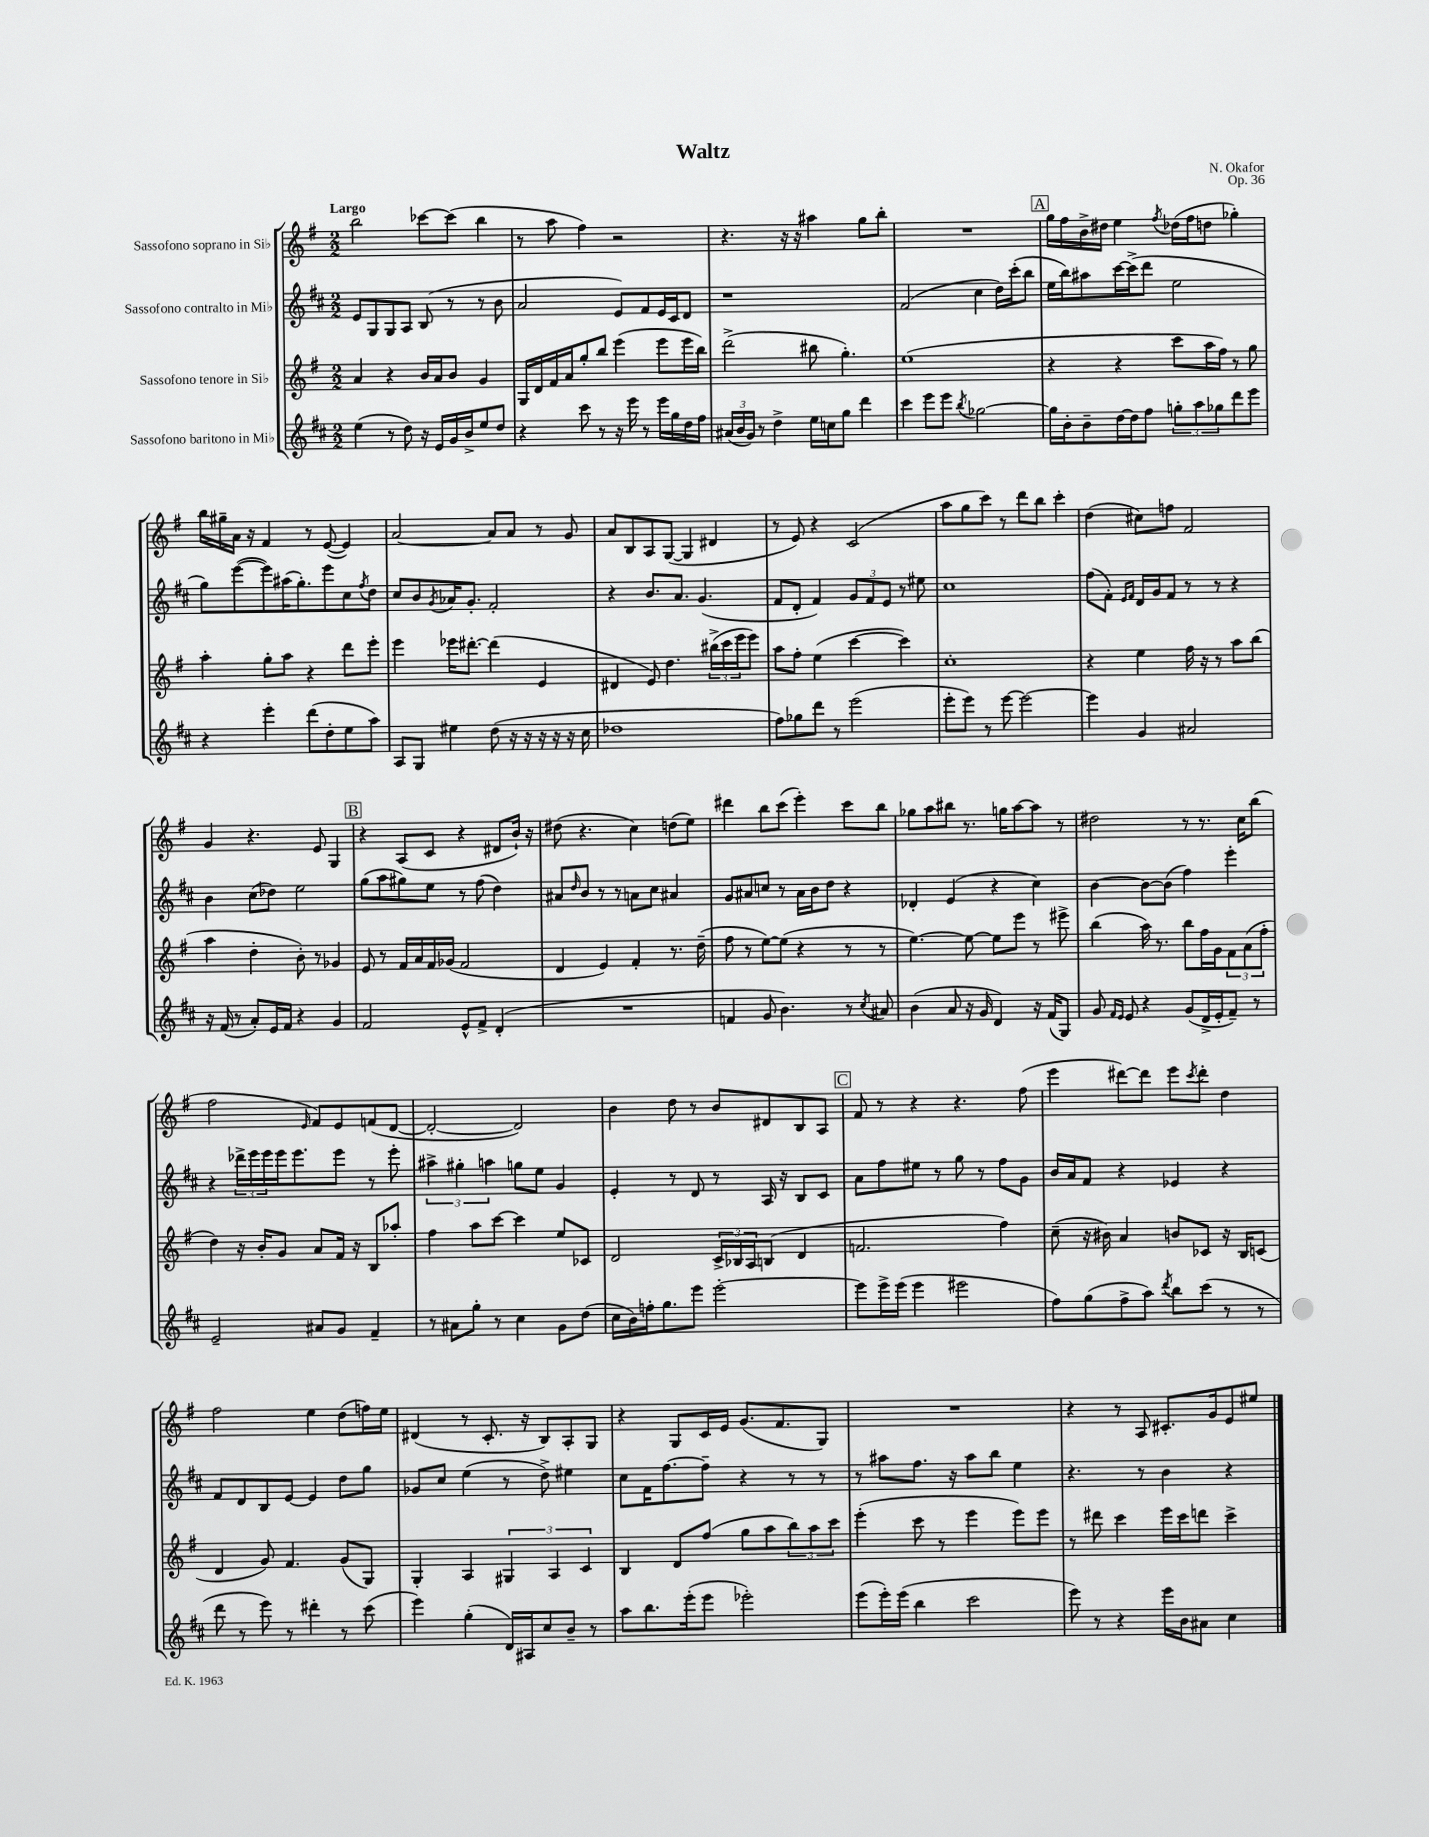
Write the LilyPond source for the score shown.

\header { title = "Waltz" composer = "N. Okafor" opus = "Op. 36" }
<<
\new StaffGroup <<
\new Staff = "s0" \with { instrumentName = "Sassofono soprano in Sib" } {
    \clef treble \key g \major \numericTimeSignature \time 2/2 \tempo "Largo"
    b''2 ces'''8~ ces'''8( b''4 |
    r8 a''8 fis''4) r2 |
    r4. r16 r16 ais''4 g''8 b''8-. |
    R1 |
    \mark \markup { \box "A" } g''16 fis''16 b'16-> dis''16 e''4 \acciaccatura { fis''8 } des''16( fis''16 d''8 ges''4-.) |
    b''16 gis''16-- a'16 r16 fis'4 r8 e'8~( e'4) |
    a'2~ a'8 a'8 r8 g'8 |
    a'8 b8 a8 g8~( g4 dis'4 |
    r8 e'8) r4 c'2( |
    a''8 g''8 c'''8) r8 d'''8 b''8 c'''4-. |
    d''4( cis''8) f''8 fis'2 |
    g'4 r4. e'8 g4 |
    \mark \markup { \box "B" } r4 a8( c'8 r4 dis'8 b'16-!) r16 |
    dis''8( r4. c''4) d''8( e''8) |
    dis'''4 b''8 c'''8( e'''4-.) c'''8 b''8 |
    ges''8 a''8 bis''8 r8. g''16 a''8~ a''8 r8 |
    dis''2 r8 r8. c''16 b''8( |
    fis''2 \grace { e'16 } fis'8) e'8 f'8( d'8~ |
    d'2~-. d'2) |
    b'4 d''8 r8 b'8 dis'8 b8 a8 |
    \mark \markup { \box "C" } fis'8 r8 r4 r4. fis''8( |
    e'''4 dis'''8~) dis'''8 e'''8 \acciaccatura { c'''8 } dis'''8-. d''4 |
    fis''2 e''4 d''8( f''16) e''16 |
    dis'4( r8 c'8.-. r16 b8) a8-. g8 |
    r4 g8 c'16 e'16 g'8.( fis'8. g8) |
    R1 |
    r4 r8 a8 cis'8.-. g'16 e'8 eis''8 \bar "|." |
}
\new Staff = "s1" \with { instrumentName = "Sassofono contralto in Mib" } {
    \clef treble \key d \major \numericTimeSignature \time 2/2
    e'8 g8 g8 a8 b8( r8 r8 b'8 |
    a'2 e'8) fis'8 e'16 cis'16 d'8 |
    r1 |
    fis'2( cis''4 d''16) cis'''16-.( b''8 |
    \mark \markup { \box "A" } e''16 b''16) ais''8 cis'''16~ cis'''16->( d'''8 e''2 |
    g''8) e'''8~( e'''8) ais''16( g''8.-.) e'''8 cis''8 \acciaccatura { fis''8 } d''8 |
    cis''8 b'8 \acciaccatura { g'8 } aes'16 g'8.-. fis'2-. |
    r4 b'8. a'8. g'4.( |
    fis'8 d'8-. fis'4) \tuplet 3/2 { g'8 fis'8 e'8 } r8 eis''8 |
    cis''1 |
    fis''8( fis'8-.) \grace { e'16 fis'16 } d'16 g'16 fis'8 r8 r8 r4 |
    b'4 cis''8( des''8) e''2 |
    \mark \markup { \box "B" } g''8( a''8 gis''8) e''8 r8 fis''8( d''4) |
    ais'8 \grace { d''16 } b'8 r8 r8 a'8 cis''8 ais'4 |
    g'8 ais'8 c''8 r8 ais'16 b'16 d''8 r4 |
    des'4-. e'4( r4 cis''4) |
    b'4~ b'8~ b'8( fis''4) e'''4-. |
    r4 \tuplet 3/2 { des'''16-> e'''16 e'''16 } e'''16 e'''8. e'''8 r8 e'''8-. |
    \tuplet 3/2 { ais''4-> gis''4-. a''4 } g''8 e''8 g'4 |
    e'4-. r8 d'8 r8 a16 r16 b8 cis'8 |
    \mark \markup { \box "C" } a'8 fis''8 eis''8 r8 g''8 r8 fis''8 g'8 |
    b'16 a'16 fis'8 r4 ees'4 r4 |
    fis'8 d'8 b8 e'8~ e'4 d''8 g''8 |
    ges'8 cis''8 e''4( r8 d''8->) eis''4 |
    cis''8 fis'16 fis''8.~ fis''8-- r4 r8 r8 |
    r8 ais''8 fis''8. r16 ais''8 b''8 e''4 |
    r4. r8 b'4 r4 \bar "|." |
}
\new Staff = "s2" \with { instrumentName = "Sassofono tenore in Sib" } {
    \clef treble \key g \major \numericTimeSignature \time 2/2
    a'4 r4 b'16 a'16 b'8 g'4 |
    g16 d'16 fis'16 a'16 g''8-. b''8 e'''4( e'''8 e'''16 b''16) |
    d'''2->( bis''8 g''4.-.) |
    e''1( |
    \mark \markup { \box "A" } r4 r4 c'''8 a''16 fis''16) r8 g''8 |
    a''4-. g''8-. a''8 r4 d'''8 e'''8-. |
    e'''4 ees'''16 dis'''8.~-. dis'''4( e'4 |
    dis'4 e'8) d''4. \tuplet 3/2 { bis''16->( c'''16 e'''16 } e'''8) |
    a''8 fis''8-. e''4( c'''4~ c'''4) |
    c''1-. |
    r4 e''4 fis''16 r16 r8 a''8 b''8( |
    a''4 d''4-. b'8-.) r8 ges'4 |
    \mark \markup { \box "B" } e'8 r8 fis'16 a'16 fis'16 ges'16( fis'2 |
    d'4 e'4) fis'4-. r8. d''16--( |
    fis''8 r8 e''8~) e''8( r4 r8 r8 |
    e''4.~) e''8~ e''8 e'''8 r8 eis'''8-> |
    b''4( a''16) r8. b''8 fis''16 g'16 \tuplet 3/2 { fis'8 a'8( fis''8-. } |
    d''4) r16 b'16-. g'8 a'8 fis'16 r16 b8 aes''8-. |
    fis''4 a''8 c'''8~ c'''4 e''8 ces'8 |
    d'2 \tuplet 3/2 { c'16-> bes16 a16 } b8( d'4 |
    \mark \markup { \box "C" } f'2. fis''4) |
    c''8--( r16 bis'16) a'4 b'8 ces'8 r16 b16 c'8( |
    d'4 g'8) fis'4. g'8( g8) |
    g4-. a4 \tuplet 3/2 { gis4 a4 c'4 } |
    b4 d'8 fis''8( g''8 a''8 \tuplet 3/2 { b''8) a''8 c'''8 } |
    e'''4-.( c'''8 r8 e'''4 e'''8) e'''8 |
    r8 dis'''8 c'''4 e'''16 c'''16 d'''8 c'''4-> \bar "|." |
}
\new Staff = "s3" \with { instrumentName = "Sassofono baritono in Mib" } {
    \clef treble \key d \major \numericTimeSignature \time 2/2
    e''4( r8 d''8) r16 e'16 g'16 b'16-> e''8 d''8 |
    r4 cis'''8 r8 r16 e'''16 r8 e'''16 g''16 d''16 fis''16 |
    \tuplet 3/2 { ais'16( b'16 g'16) } r8 d''4-> e''16 c''16 g''8 d'''4 |
    cis'''4 e'''8 e'''8 \acciaccatura { b''8 } ges''2~ |
    \mark \markup { \box "A" } ges''16 b'16-. b'8-- d''16~ d''16 fis''8 \tuplet 3/2 { g''8-. a''8 ges''8 } d'''8 e'''8 |
    r4 e'''4-. d'''8( d''8-. e''8 a''8) |
    a8 g8 eis''4 d''8( r16 r16 r16 r16 r16 cis''16 |
    des''1 |
    fis''8) ges''8 d'''8 r8 e'''2( |
    e'''8-. e'''8) r8 e'''8~ e'''2~ |
    e'''4 g'4 ais'2 |
    r16 fis'16( r8 a'8-.) e'16 fis'16 r4 g'4 |
    \mark \markup { \box "B" } fis'2 e'8-^ fis'8-> d'4-.( |
    R1 |
    f'4 g'8 b'4.) r8 \acciaccatura { cis''8 } ais'8 |
    b'4( a'8 r16 g'16 d'4) r16 fis'16( g8) |
    g'8 \grace { fis'16 e'16 } e'8 r4 g'8( d'16-> e'16-. fis'8--) r8 |
    e'2-- ais'8 g'8 fis'4-- |
    r8 ais'8 g''8-. r8 cis''4 g'8 d''8( |
    cis''16 b'16) f''16-. g''8. e'''8 e'''2~-. |
    \mark \markup { \box "C" } e'''8 e'''16-> e'''16( e'''4 eis'''2 |
    fis''8) g''8( fis''8-> a''8) \acciaccatura { d'''8 } b''8 cis'''8( r8 r8 |
    d'''8 r8 e'''8) r8 dis'''4-. r8 cis'''8( |
    e'''4) g''4-.( d'16) ais16 cis''8 b'8-- r8 |
    a''8 b''8. e'''16-.( e'''8 ees'''2-.) |
    e'''8( e'''16-.) e'''16( b''4 cis'''2 |
    e'''8) r8 r4 e'''16 b'16 ais'8 cis''4 \bar "|." |
}
>>
>>
\layout { \context { \Score \remove "Bar_number_engraver" } }
